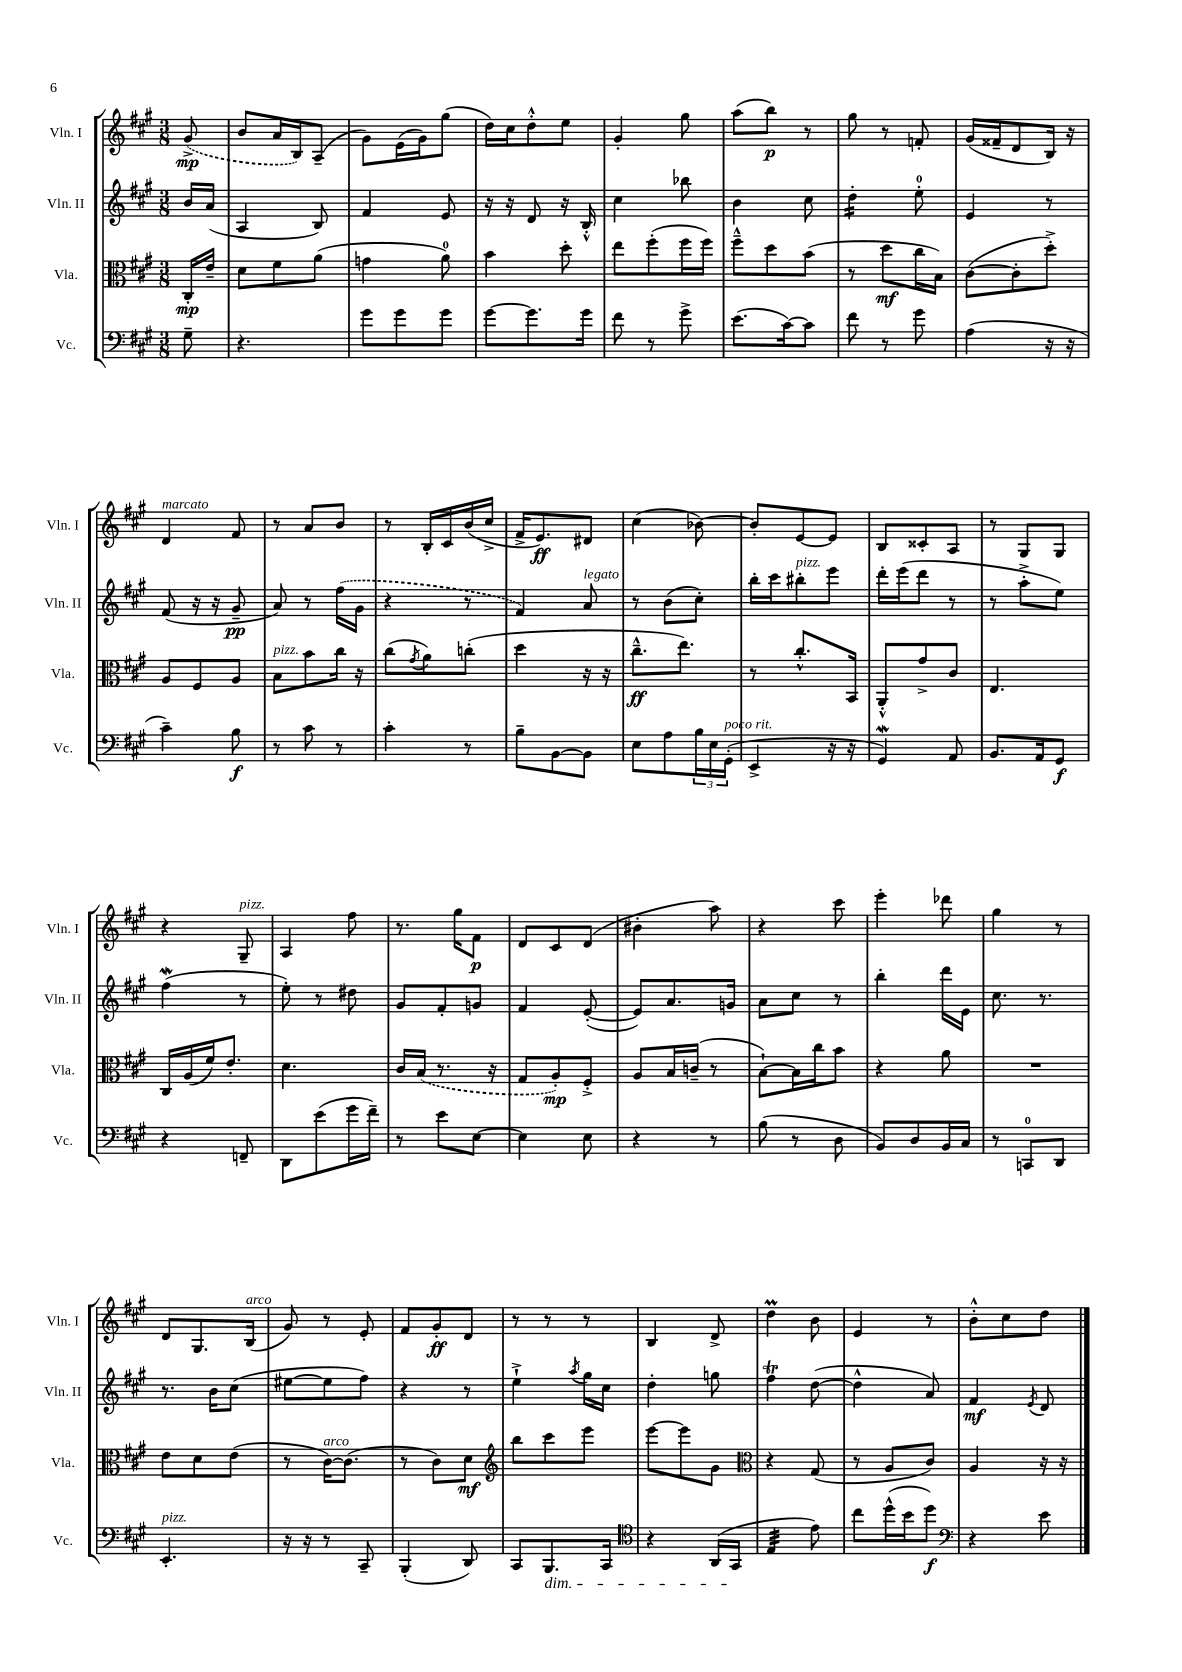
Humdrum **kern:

**kern	**kern	**kern	**kern
*staff4	*staff3	*staff2	*staff1
*clefF4	*clefC3	*clefG2	*clefG2
*k[f#c#g#]	*k[f#c#g#]	*k[f#c#g#]	*k[f#c#g#]
*M3/8	*M3/8	*M3/8	*M3/8
8G#~	16C#'	16b	(8g#^
.	16e~	(16a	.
=	=	=	=
4.r	8d	4A	8b
.	8f#	.	16a
.	.	.	16B)
.	(8a	8B)	(8A~
=	=	=	=
8g#	4g	4f#	8g#)
8g#	.	.	(16e
.	.	.	16g#)
8g#	8a)	8e	(8gg#
=	=	=	=
[8g#	4b	16r	16dd)
.	.	16r	16cc#
8.g#]	.	8d	8dd'^^
.	8dd'	16r	8ee
16g#	.	16B'^^	.
=	=	=	=
8f#	8ee	4cc#	4g#'
8r	(8ff#'	.	.
8g#^	16ff#	8bb-	8gg#
.	16ff#)	.	.
=	=	=	=
(8.e	8ff#~^^	4b	(8aa
.	8dd	.	8bb)
[16c#)	.	.	.
8c#]	(8b	8cc#	8r
=	=	=	=
8f#	8r	4dd'	8gg#
8r	8dd	.	8r
8g#	16cc#	8ee'	8f'
.	16B)	.	.
=	=	=	=
(4A	([8c#	4e	(16g#
.	.	.	16f##~
.	8c#']	.	8d
16r	8dd'^)	8r	16B)
16r	.	.	16r
=	=	=	=
4c#~)	8A	(8f#	4d
.	8F#	16r	.
.	.	16r	.
8B	8A	8g#~	8f#
=	=	=	=
8r	8B	8a)	8r
8c#	8b	8r	8a
8r	16cc#	(16ff#	8b
.	16r	16g#	.
=	=	=	=
4c#'	(8cc#	4r	8r
.	8qg#	.	.
.	8a)	.	16B'
.	.	.	16c#
8r	(8cc'	8r	(16b
.	.	.	16cc#^
=	=	=	=
8B~	4dd	4f#)	16f#^
.	.	.	8.e)
[8BB	.	.	.
8BB]	16r	8a	8d#
.	16r	.	.
=	=	=	=
8E	8.cc#~^^	8r	(4cc#
8A	.	(8b	.
.	8.ee)	.	.
24B	.	8cc#')	[8b-)
24E	.	.	.
(24GG#'	.	.	.
=	=	=	=
4EE^	8r	16bb'	8b-']
.	.	16ccc#	.
.	8.cc#'^^	8bb#'	[8e
16r	.	8eee	8e]
16r	16BB	.	.
=	=	=	=
4GG#)	8AA'^^	16ddd'	8B
.	.	(16eee	.
.	8g#^	8ddd	8c##'
8AA	8c#	8r	8A
=	=	=	=
8.BB	4.E	8r	8r
.	.	8aa'^	8G#
16AA	.	.	.
8GG#	.	8ee)	8G#
=	=	=	=
4r	16C#	(4ff#	4r
.	(16A	.	.
.	16f#)	.	.
.	8.e'	.	.
8FF~	.	8r	8G#~
=	=	=	=
8DD	4.d	8ee')	4A
(8e	.	8r	.
16g#	.	8dd#	8ff#
16f#~)	.	.	.
=	=	=	=
8r	16c#	8g#	8.r
.	(16B	.	.
8e	8.r	8f#'	.
.	.	.	16gg#
[8E	.	8g	8f#
.	16r	.	.
=	=	=	=
4E]	8G#	4f#	8d
.	8A')	.	8c#
8E	8F#'^	([8e'	(8d
=	=	=	=
4r	8A	8e])	4b#'
.	16B	8.a	.
.	(16c~	.	.
8r	8r	.	8aa)
.	.	16g	.
=	=	=	=
(8B	[8B`)	8a	4r
8r	16B]	8cc#	.
.	16cc#	.	.
8D	8b	8r	8ccc#
=	=	=	=
8BB)	4r	4bb'	4eee'
8D	.	.	.
16BB	8a	16ddd	8ddd-
16C#	.	16e	.
=	=	=	=
8r	4.r	8.cc#	4gg#
8CC	.	.	.
.	.	8.r	.
8DD	.	.	8r
=	=	=	=
4.EE'	8e	8.r	8d
.	8d	.	8.G#
.	.	16b	.
.	(8e	(8cc#	.
.	.	.	(16B
=	=	=	=
16r	8r	[8ee#	8g#)
16r	.	.	.
8r	[16c#)	8ee#]	8r
.	(8.c#]	.	.
8CC#~	.	8ff#)	8e'
=	=	=	=
(4BBB'	8r	4r	8f#
.	8c#)	.	8g#'
8DD)	8d	8r	8d
=	=	=	=
*	*clefG2	*	*
8CC#	8bb	4ee`^	8r
8.BBB	8ccc#	.	8r
.	.	8qaa	.
.	8eee	16gg#	8r
16CC#	.	16cc#	.
=	=	=	=
*clefC4	*	*	*
4r	[8eee	4dd'	4B
.	8eee]	.	.
(16AA	8g#	8gg	8d^
16GG#	.	.	.
=	=	=	=
*	*clefC3	*	*
4E	4r	4ff#	4dd
8e)	(8G#	([8dd	8b
=	=	=	=
8cc#	8r	4dd^^]	4e
(16dd^^	8A	.	.
16b	.	.	.
8dd)	8c#)	8a)	8r
=	=	=	=
*clefF4	*	*	*
4r	4A	4f#	8b'^^
.	.	.	8cc#
.	.	8qe	.
8e	16r	8d	8dd
.	16r	.	.
==	==	==	==
*-	*-	*-	*-
